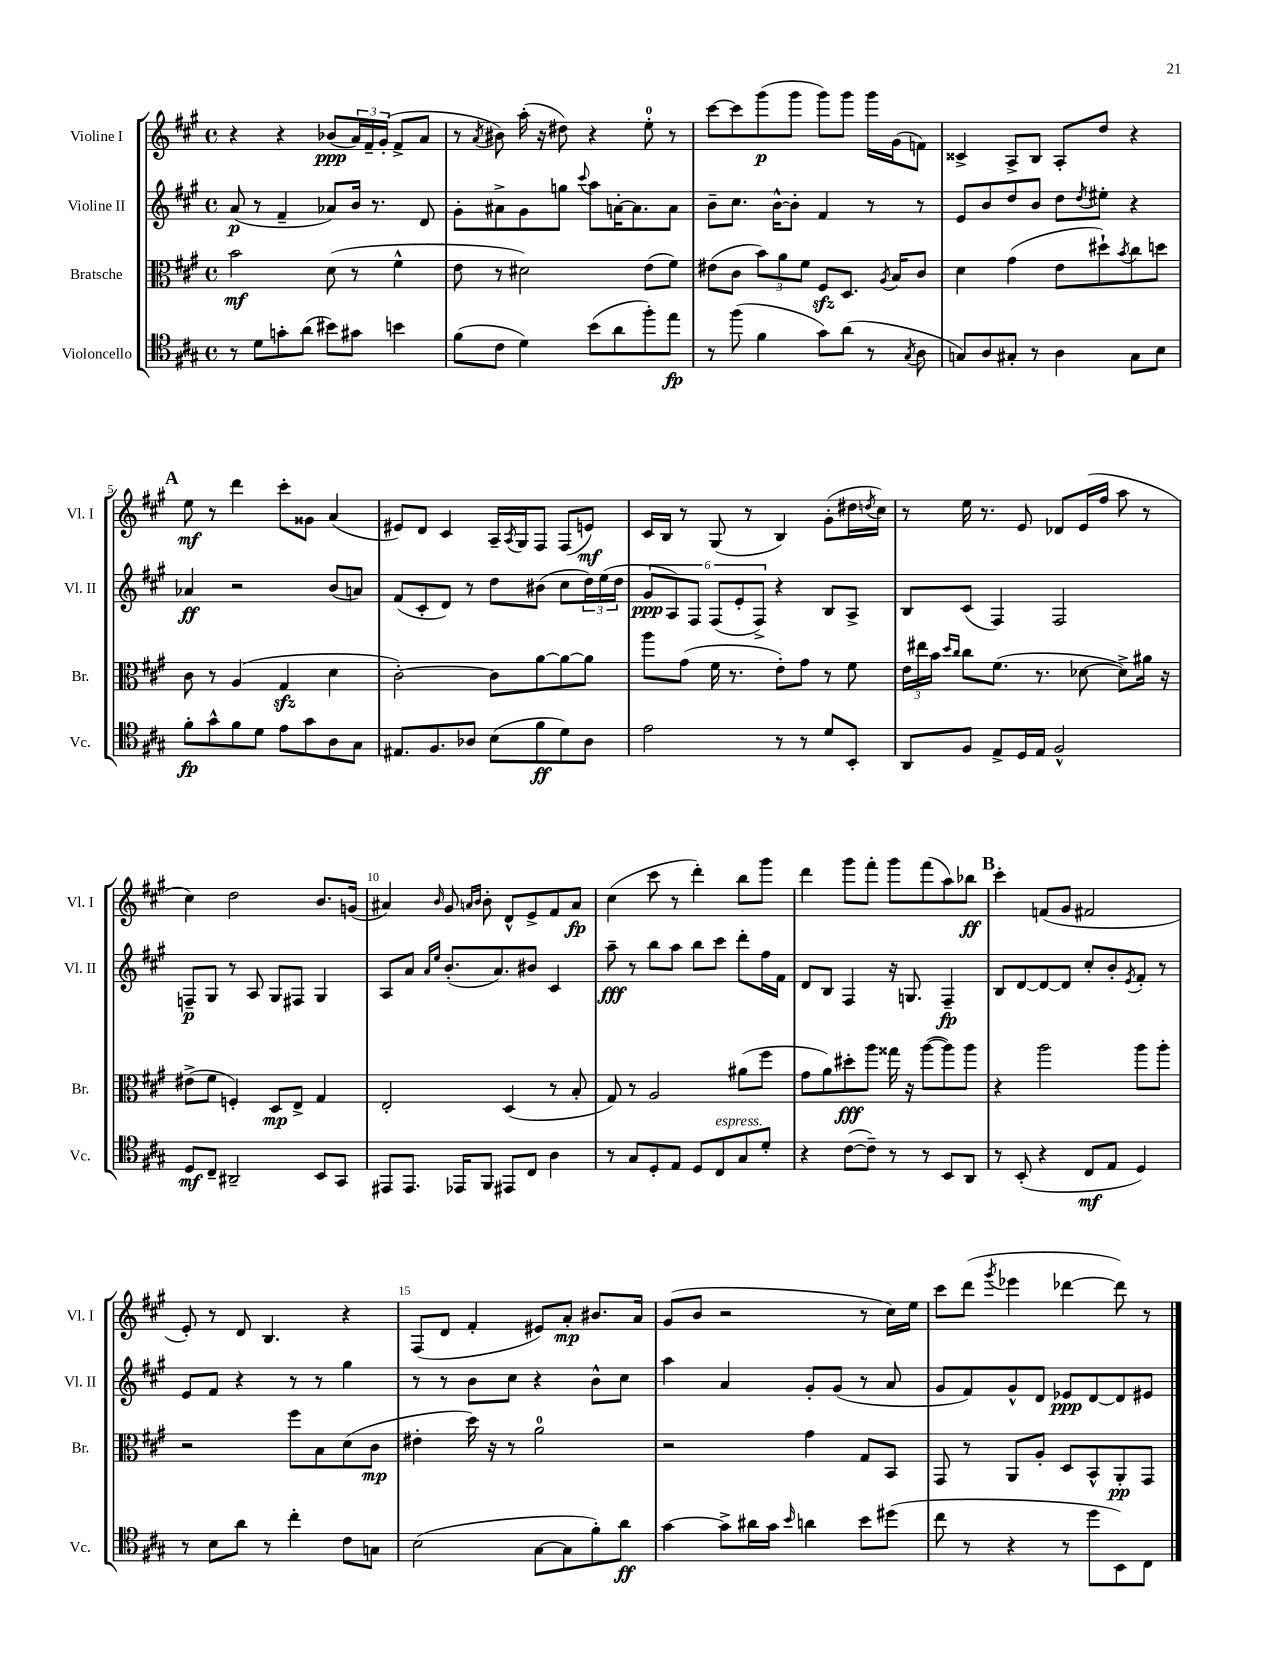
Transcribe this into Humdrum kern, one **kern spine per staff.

**kern	**kern	**kern	**kern
*staff4	*staff3	*staff2	*staff1
*clefC4	*clefC3	*clefG2	*clefG2
*k[f#c#g#]	*k[f#c#g#]	*k[f#c#g#]	*k[f#c#g#]
*M4/4	*M4/4	*M4/4	*M4/4
*met(c)	*met(c)	*met(c)	*met(c)
8r	2b	(8a	4r
8d	.	8r	.
8g'	.	4f#~	4r
(8a	.	.	.
8b#)	(8d	8a-)	(8b-
8g#	8r	16b	24a)
.	.	.	24f#~
.	.	8.r	.
.	.	.	(24g#'
4b	4f#^^	.	8f#^
.	.	8d	8a
=	=	=	=
(8f#	8e	8g#'	8r
.	.	.	8qa
8c#	8r	8a#^	8b#)
4d)	2d#)	8g#	(16aa'
.	.	.	16r
.	.	8gg	8dd#)
.	.	8qqccc#	.
(8b	.	8aa	4r
8a	.	[16a'	.
.	.	8.a]	.
8ff#')	(8e	.	8ee'
8ee	8f#)	8a	8r
=	=	=	=
8r	(8e#	8b~	[8ccc#
(8ff#	8c#	8.cc#	8ccc#]
4f#	12b)	.	(8ggg#
.	.	[16b^^	.
.	12a	.	.
.	.	8b']	8ggg#
.	12f#	.	.
8g#)	8F#	4f#	8ggg#)
(8a	8.D	.	8ggg#
8r	.	8r	16ggg#
.	8qA	.	.
.	16B	.	(16g#
8qG#	.	.	.
8A	8c#	8r	8f)
=	=	=	=
8G)	4d	8e	4c##^
8A	.	8b	.
8G#'	(4g#	8dd	8A^
8r	.	8b	8B
4A	8e	8dd	8A'
.	.	8qdd	.
.	8dd#`)	8ee#'	8dd
.	8qb	.	.
8G#	8cc#	4r	4r
8B	8dd	.	.
=	=	=	=
8f#'	8c#	4a-	8ee
8g#^^	8r	.	8r
8f#	(4A	2r	4ddd
8d	.	.	.
8e	4G#	.	8ccc#'
8g#	.	.	8g##
8A	4d	(8b	(4a
8G#	.	8a)	.
=	=	=	=
8.E#	[2c#')	(8f#	8e#)
.	.	8c#'	8d
8.F#	.	.	.
.	.	8d)	4c#
8A-	.	8r	.
(8B	8c#]	8dd	16A~
.	.	.	8qA
.	.	.	16G#
8f#	[8a	(8b#	8F#
8d)	8a_	8cc#	(8F#
8A-	8a]	24dd)	8e)
.	.	(24ee	.
.	.	24dd	.
=	=	=	=
2e	8aa	12g#	16c#
.	.	.	16B
.	.	12A)	.
.	(8g#	.	8r
.	.	12F#	.
.	16f#	(12F#	(8G#
.	8.r	.	.
.	.	12e'	.
.	.	.	8r
.	.	12F#^)	.
8r	8e')	4r	4B)
8r	8g#	.	.
8d	8r	8B	(8g#'
8BB'	8f#	8A^	16dd#
.	.	.	8qdd
.	.	.	16cc#)
=	=	=	=
8AA	24e	8B	8r
.	24ee#	.	.
.	24b	.	.
.	16qqdd	.	.
.	16qqcc#	.	.
8F#	8cc#	(8c#	16ee
.	.	.	8.r
8E^	(8.f#	4F#)	.
16D	.	.	8e
16E	8.r	.	.
2F#^^	.	2F#	8d-
.	[8d-	.	(16e
.	.	.	16ff#
.	8d-^])	.	8aa
.	16a#	.	8r
.	16r	.	.
=	=	=	=
8D	(8e#^	8F~	4cc#)
8C#~	8f#	8G#	.
2AA#~	4F')	8r	2dd
.	.	8A	.
.	8D	8G#	.
.	8E^	8F#	.
8BB	4G#	4G#	8.b
8GG#	.	.	.
.	.	.	(16g
=	=	=	=
8EE#	2E'	8A	4a#)
8.EE#	.	8a	.
.	.	16qqa	.
.	.	16qqee	16qqb
.	.	(8.b'	8g#
16EE-	.	.	.
.	.	.	16qqa
.	.	.	16qqb
8FF#	.	.	8b'
.	.	8.a)	.
8EE#	(4D	.	8d^^
8C#	.	8b#	8e^
4A	8r	4c#	8f#
.	8B'	.	8a
=	=	=	=
8r	8G#)	8aa~	(4cc#
8G#	8r	8r	.
8D'	2A	8bb	8ccc#
8E	.	8aa	8r
8D	.	8bb	4ddd')
8C#	.	8ccc#	.
8G#	(8a#	8ddd'	8bb
8d'	8ff#	16ff#	8ggg#
.	.	16f#	.
=	=	=	=
4r	8g#	8d	4ddd
.	8a)	8B	.
([8c#	8dd#'	4F#	8ggg#
8c#~])	8aa	.	8fff#'
8r	16gg##	16r	8ggg#
.	16r	8.G	.
8r	([8aa	.	(8fff#
8BB	8aa])	4F#~	8aa)
8AA	8aa	.	8bb-
=	=	=	=
8r	4r	8B	4ccc#'
(8BB'	.	[8d	.
4r	2aa	8d_	(8f
.	.	8d]	8g#
8C#	.	8cc#'	2f#
8E	.	8b'	.
.	.	8qe	.
4D)	8aa	8f#'	.
.	8aa'	8r	.
=	=	=	=
8r	2r	8e	8e')
8B	.	8f#	8r
8a	.	4r	8d
8r	.	.	4.B
4cc#'	8ff#	8r	.
.	8B	8r	.
8c#	(8d	4gg#	4r
8G	8c#	.	.
=	=	=	=
(2B	4e#'	8r	(8F#
.	.	8r	8d
.	16dd)	8b	4f#'
.	16r	.	.
.	8r	8cc#	.
[8G#	2a	4r	8e#)
8G#]	.	.	8a'
8f#')	.	8b^^	8.b#
8a	.	8cc#	.
.	.	.	16a
=	=	=	=
[4g#	2r	4aa	(8g#
.	.	.	8b
8g#^]	.	4a	2r
16a#	.	.	.
16g#	.	.	.
16qqb	.	.	.
4a	4g#	8g#'	.
.	.	(8g#	.
8b	8G#	8r	8r
(8dd#	8BB	8a	16cc#)
.	.	.	16ee
=	=	=	=
8cc#	8GG#	8g#	8ccc#
8r	8r	8f#)	(8ddd
.	.	.	8qggg#
4r	8AA	8g#^^	4eee-
.	8A'	8d	.
8r	8D	8e-	[4ddd-
8dd	8BB^^	[8d	.
8BB)	8AA'	8d]	8ddd-])
8C#	8GG#	8e#	8r
==	==	==	==
*-	*-	*-	*-
